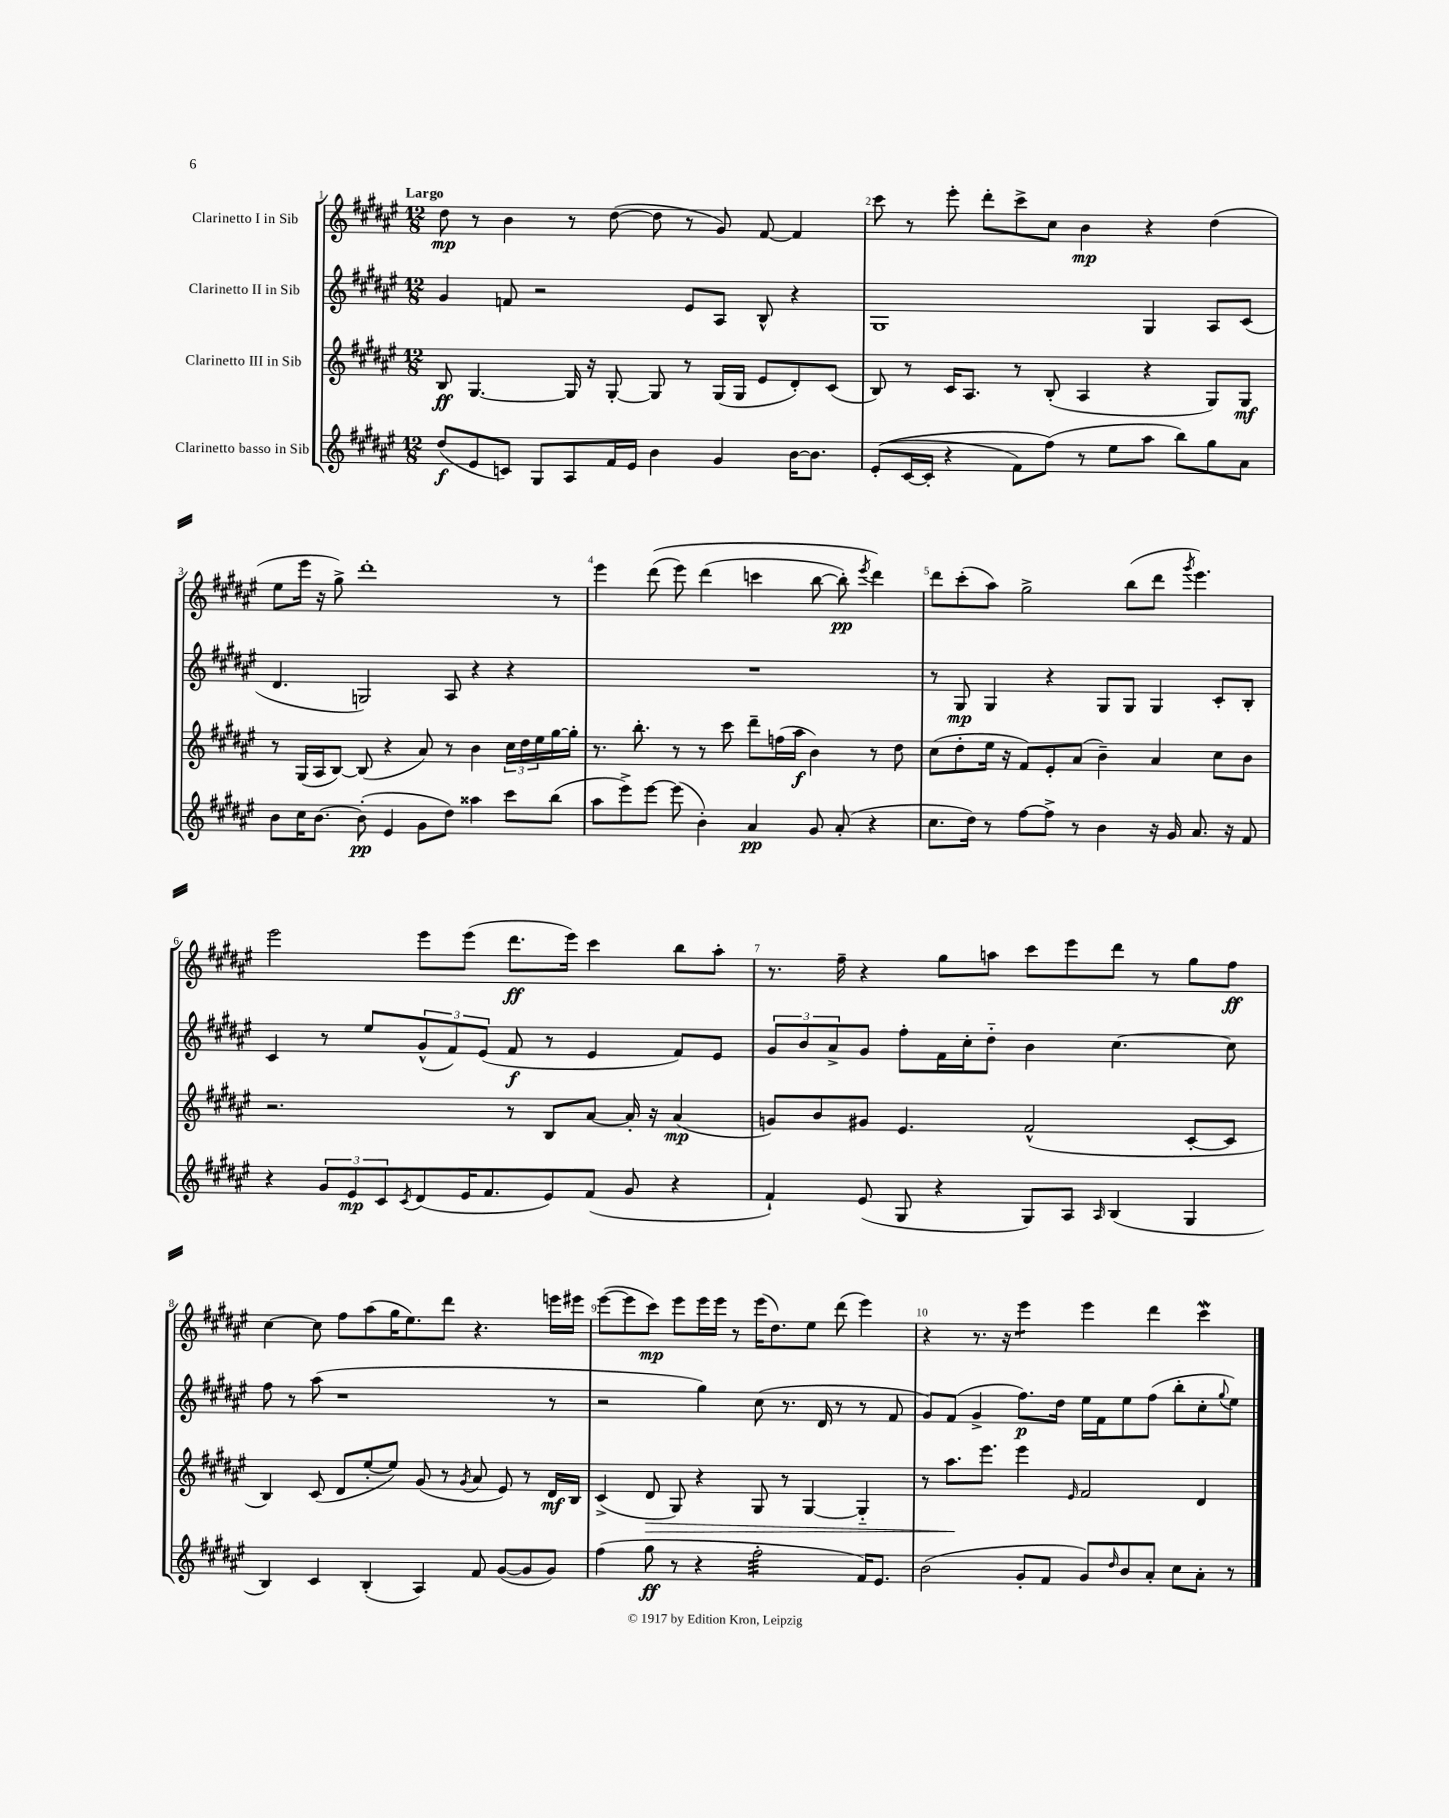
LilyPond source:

<<
\new StaffGroup <<
\new Staff = "s0" \with { instrumentName = "Clarinetto I in Sib" } {
    \clef treble \key fis \major \numericTimeSignature \time 12/8 \tempo "Largo"
    dis''8\mp r8 b'4 r8 dis''8~( dis''8 r8 gis'8) fis'8~ fis'4 |
    cis'''8 r8 eis'''8-. dis'''8-. cis'''8-> cis''8 b'4\mp r4 dis''4( |
    eis''8 eis'''16 r16 gis''8->) dis'''1-. r8 |
    eis'''4 dis'''8(\( eis'''8) dis'''4( c'''4 b''8~ b''8-.\pp) \acciaccatura { eis'''8 } dis'''4\) |
    dis'''8 cis'''8-.( ais''8) gis''2-> b''8( dis'''8 \acciaccatura { gis'''8 } eis'''4.) |
    eis'''2 eis'''8 eis'''8( dis'''8.\ff eis'''16) cis'''4 b''8 ais''8-. |
    r8. fis''16-- r4 gis''8 a''8 cis'''8 eis'''8 dis'''8 r8 gis''8 fis''8\ff |
    cis''4~ cis''8 fis''8 ais''8( gis''16 eis''8.) dis'''8 r4. e'''16 eis'''16 |
    eis'''8~( eis'''8 cis'''8\mp) eis'''8 eis'''16 eis'''16 r8 eis'''16( dis''8.) eis''8 dis'''8( eis'''4) |
    r4 r8. r16 eis'''4:8 eis'''4 dis'''4 cis'''4\mordent \bar "|." |
}
\new Staff = "s1" \with { instrumentName = "Clarinetto II in Sib" } {
    \clef treble \key fis \major \numericTimeSignature \time 12/8
    gis'4 f'8 r2 eis'8 ais8 b8-^ r4 |
    gis1 gis4 ais8 cis'8( |
    dis'4. g2) ais8 r4 r4 |
    R1. |
    r8 gis8\mp gis4 r4 gis8 gis8 gis4 cis'8-. b8-. |
    cis'4 r8 eis''8 \tuplet 3/2 { gis'8-^( fis'8) eis'8( } fis'8\f r8 eis'4 fis'8) eis'8 |
    \tuplet 3/2 { gis'8 b'8 ais'8-> } gis'8 fis''8-. fis'16 cis''16-. dis''8-_ b'4 cis''4.~ cis''8 |
    fis''8 r8 ais''8( r1 r8 |
    r2 gis''4) cis''8( r8. dis'16 r8 r8 fis'8 |
    gis'8) fis'8( gis'4-> fis''8.\p) dis''16 eis''16 fis'16 eis''8 fis''8( b''8-. cis''8-. \appoggiatura { gis''8 } eis''8) \bar "|." |
}
\new Staff = "s2" \with { instrumentName = "Clarinetto III in Sib" } {
    \clef treble \key fis \major \numericTimeSignature \time 12/8
    b8\ff gis4.~ gis16 r16 gis8~-. gis8 r8 gis16( gis16 eis'8 dis'8-.) cis'8( |
    b8) r8 cis'16 ais8. r8 b8-.( ais4 r4 gis8) gis8\mf |
    r8 gis16( ais16 b8~) b8( r4 ais'8) r8 b'4 \tuplet 3/2 { cis''16 dis''16 eis''16 } gis''16~ gis''16-. |
    r8. b''8.-. r8 r8 cis'''8 dis'''8-- f''16( ais''16\f b'4) r8 dis''8 |
    cis''8( dis''8-. eis''16 r16 fis'8) eis'8-. ais'8( b'4--) ais'4 cis''8 b'8 |
    r2. r8 b8 ais'8~ ais'16-. r16 ais'4\mp( |
    g'8) b'8 gis'8 eis'4. fis'2-^( cis'8~-. cis'8 |
    b4) cis'8( dis'8 eis''8~-. eis''8) gis'8( r8 \acciaccatura { gis'8 } ais'8 eis'8) r8 dis'16\mf b16 |
    cis'4->( dis'8\> gis8) r4 gis8 r8 gis4~ gis4-_ |
    r8 ais''8.\! eis'''8. eis'''4 \grace { eis'16 } fis'2 dis'4 \bar "|." |
}
\new Staff = "s3" \with { instrumentName = "Clarinetto basso in Sib" } {
    \clef treble \key fis \major \numericTimeSignature \time 12/8
    dis''8\f( eis'8 c'8) gis8 ais8 fis'16 eis'16 b'4 gis'4 b'16~ b'8. |
    eis'8-.(\( cis'16~ cis'16-. r4 fis'8) fis''8(\) r8 eis''8 ais''8 b''8) gis''8 ais'8 |
    b'8 cis''16 b'8.~ b'8-.\pp( eis'4 gis'8 dis''8) aisis''4 cis'''8 b''8( |
    ais''8 eis'''8->) eis'''8~ eis'''8( b'4-.) ais'4\pp gis'8 ais'8-.( r4 |
    cis''8. dis''16) r8 fis''8~ fis''8-> r8 b'4 r16 gis'16 ais'8. r16 fis'8 |
    r4 \tuplet 3/2 { gis'8 eis'8\mp cis'8 } \acciaccatura { cis'8 } dis'8( eis'16 fis'8. eis'8) fis'8( gis'8 r4 |
    fis'4-!) eis'8( gis8 r4 gis8) ais8 \grace { ais16 } b4( gis4 |
    b4) cis'4 b4-.( ais4) fis'8 gis'8~( gis'8 gis'8) |
    fis''4( gis''8\ff r8 r4 fis''2:32-. fis'16) eis'8. |
    b'2( gis'8-. fis'8 gis'8) \grace { dis''16 } b'8 ais'8-. cis''8 ais'8-. r8 \bar "|." |
}
>>
>>
\layout { \context { \Score \override BarNumber.break-visibility = ##(#f #t #t) barNumberVisibility = #all-bar-numbers-visible } }
